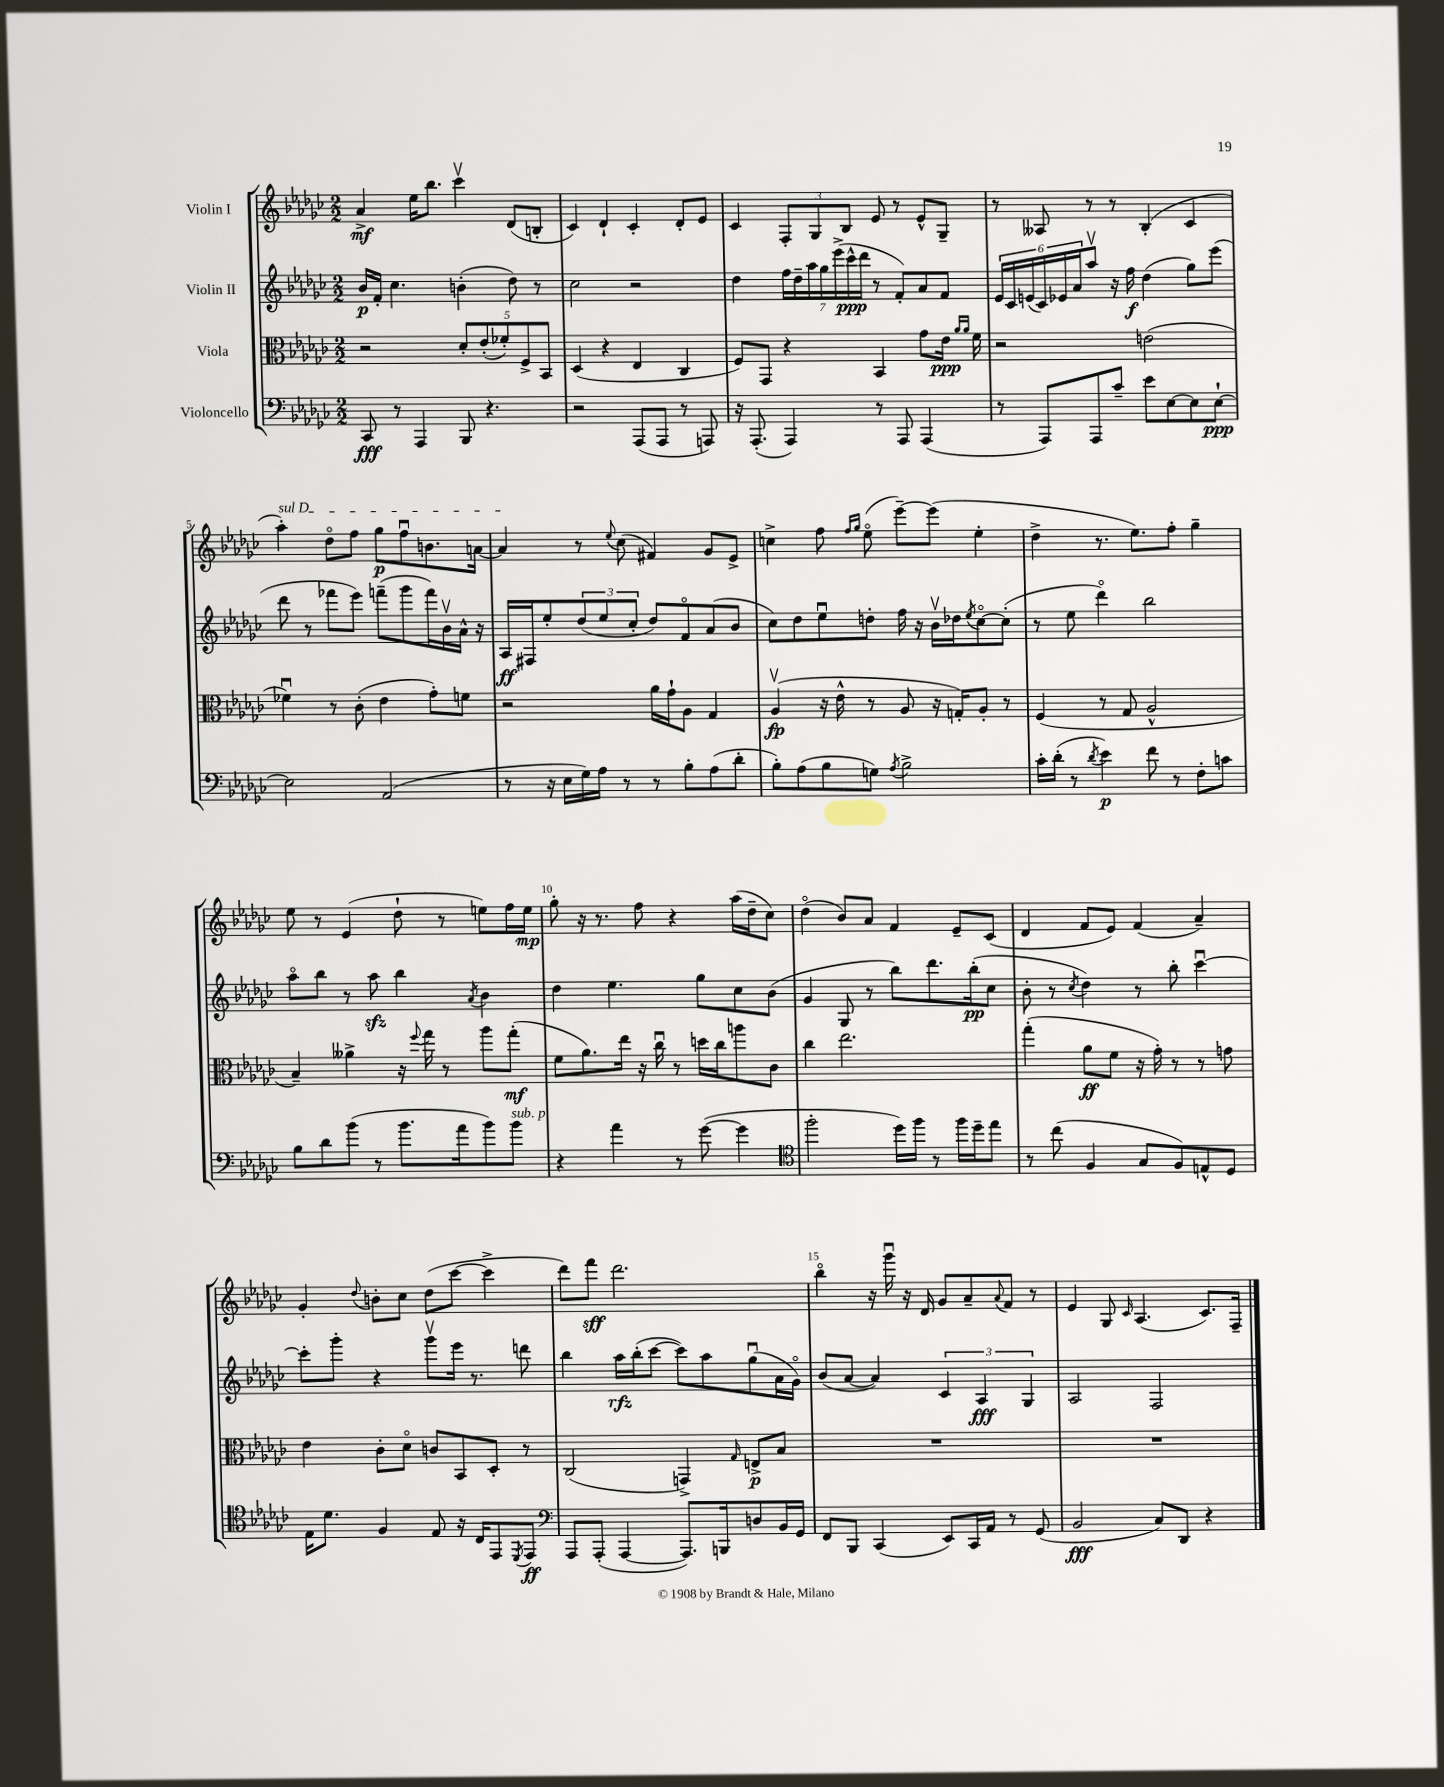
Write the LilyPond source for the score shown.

<<
\new StaffGroup <<
\new Staff = "s0" \with { instrumentName = "Violin I" } {
    \clef treble \key ges \major \numericTimeSignature \time 2/2
    aes'4->\mf ees''16 bes''8. ces'''4\upbow des'8( b8-. |
    ces'4) des'4-! ces'4-. des'8-. ees'8 |
    ces'4 \tuplet 3/2 { f8-. ges8 bes8 } ees'8 r8 ees'8-^ ges8-- |
    r8 aeses8 r8 r8 bes4-.( ces'4 |
    \once \override TextSpanner.bound-details.left.text = \markup { \italic "sul D" } aes''4-.\startTextSpan) des''8\flageolet f''8 ges''8\p f''8\downbow b'8. a'16~ |
    a'4\stopTextSpan r8 \appoggiatura { ees''8 } ces''8( fis'4) ges'8 ees'8-> |
    c''4-> f''8 \grace { f''16 ges''16 } ees''8\flageolet( ees'''8~--) ees'''8( ees''4-. |
    des''4-> r8. ees''8.) f''8-. ges''4-- |
    ees''8 r8 ees'4( des''8-! r8 e''8) f''16 e''16\mp |
    ges''8-. r16 r8. f''8 r4 aes''16( des''16-- ces''8) |
    des''4\flageolet( bes'8) aes'8 f'4 ees'8-- ces'8( |
    des'4 f'8 ees'8) f'4( aes'4--) |
    ges'4-. \appoggiatura { des''8 } b'8-. ces''8 des''8( ces'''8~ ces'''4-> |
    des'''8) f'''8\sff des'''2. |
    bes''4\flageolet r16 ges'''16\downbow r16 des'16 ges'8 aes'8-- \appoggiatura { aes'8 } f'8 r8 |
    ees'4 ges8 \grace { ces'16 } aes4.( ces'8.) f16-- \bar "|." |
}
\new Staff = "s1" \with { instrumentName = "Violin II" } {
    \clef treble \key ges \major \numericTimeSignature \time 2/2
    bes'16\p f'16-. ces''4. b'4-.( des''8) r8 |
    ces''2 r2 |
    des''4 \tuplet 7/4 { f''16 des''16-- aes''16 ges''16 ees'''16->( ces'''16-^\ppp des'''16 } r8 f'8-.) aes'8 f'8 |
    \tuplet 6/4 { ees'16 ces'16 e'16( ces'16) ees'16 aes'16 } aes''8\upbow r16 f''16\f des''4( ges''8) ees'''8( |
    des'''8 r8 fes'''8 ees'''8) f'''8--( ges'''8 f'''16) bes'16\upbow aes'16-^ r16 |
    aes16\ff fis16 ees''8-. \tuplet 3/2 { des''8( ees''8 ces''8-. } des''8) f'8\flageolet aes'8( bes'8 |
    ces''8) des''8 ees''8\downbow d''8-. f''16 r16 bes'16\upbow des''16 \acciaccatura { ees''8 } ces''8~\flageolet ces''8-.( |
    r8 ees''8 des'''4\flageolet) bes''2 |
    aes''8\flageolet bes''8 r8 aes''8\sfz bes''4 \acciaccatura { aes'8 } bes'4 |
    des''4 ees''4. ges''8 ces''8 bes'8( |
    ges'4 ges8 r8 bes''8) des'''8. bes''16-.\pp( ces''8 |
    bes'8-. r8 \acciaccatura { ces''8 } des''4) r8 bes''8-. ces'''4~\downbow |
    ces'''8-. ges'''8-. r4 ges'''8\upbow ees'''16 r8. d'''8 |
    bes''4 aes''16\rfz bes''16-.( ces'''8~ ces'''8) aes''8 ges''8\downbow( aes'16 ges'16\flageolet) |
    bes'8( aes'8~ aes'4) \tuplet 3/2 { ces'4 aes4\fff ges4 } |
    aes2 f2 \bar "|." |
}
\new Staff = "s2" \with { instrumentName = "Viola" } {
    \clef alto \key ges \major \numericTimeSignature \time 2/2
    r2 \tuplet 5/4 { des'8-. ees'8-.( fes'8-.) f8-> bes,8 } |
    des4( r4 ees4 ces4 |
    f8) ges,8 r4 bes,4 ges'8 ees'16\ppp \grace { aes'16 aes'16 } f'16 |
    r2 e'2( |
    fes'4\downbow) r8 ces'8-.( ees'4 ges'8-.) f'8 |
    r2 aes'16 ges'16-! aes8 ges4 |
    aes4\upbow\fp( r16 ees'16-^ r8 aes8 r16 g16-.) aes8-. r8 |
    f4( r8 ges8 aes2-^ |
    bes4--) aeses'4-> r16 \appoggiatura { f''8 } ges''16 r8 aes''8 ges''8-.\mf( |
    f'8 aes'8.) ees''16 r16 ces''16\downbow r8 d''16 ces''16 a''8 ces'8 |
    ces''4 ees''2. |
    ges''4-.( aes'8\ff f'8 r16 ges'16-.) r8 r8 g'8 |
    ees'4 ces'8-. des'8\flageolet c'8 bes,8 des8-. r8 |
    ces2( g,4->) \grace { ges16 } e8->\p bes8 |
    R1 |
    R1 \bar "|." |
}
\new Staff = "s3" \with { instrumentName = "Violoncello" } {
    \clef bass \key ges \major \numericTimeSignature \time 2/2
    ces,8\fff r8 aes,,4 bes,,8 r4. |
    r2 aes,,8( aes,,8 r8 a,,8) |
    r16 aes,,8.-.( aes,,4) r8 aes,,8 aes,,4( |
    r8 aes,,8) aes,,8 ces'8-- ees'8 ees8~ ees8 ees8~-!\ppp |
    ees2 aes,2( |
    r8 r16 ees16 ges16) aes16 r8 r8 bes8-. aes8( des'8-. |
    bes8-.) aes8( bes8 g8) \acciaccatura { aes8 } bes2-> |
    ces'16-. des'16-.( r8 \acciaccatura { des'8 } ees'4\p) f'8 r8 f8-. c'8 |
    bes8 des'8 bes'8( r8 bes'8. aes'16 bes'8) bes'8^\markup { \italic "sub. p" } |
    r4 aes'4 r8 ges'8~( ges'4 |
    \clef tenor f''2-. des''16) f''16 r8 f''16 des''16-- ees''8 |
    r8 ces''8( f4 ges8 f8) e8-^ des8 |
    ees16 des'8. f4 ees8 r16 ces16 ees,8 \acciaccatura { des,8 } ees,8\ff |
    \clef bass aes,,8 aes,,8-.( aes,,4~ aes,,8.) b,,16 d8 bes,16 ges,16 |
    f,8 bes,,8 ces,4( ees,8) ces,16 aes,16 r8 ges,8( |
    bes,2\fff ces8) des,8 r4 \bar "|." |
}
>>
>>
\layout { \context { \Score \override BarNumber.break-visibility = ##(#f #t #t) barNumberVisibility = #(every-nth-bar-number-visible 5) } }
